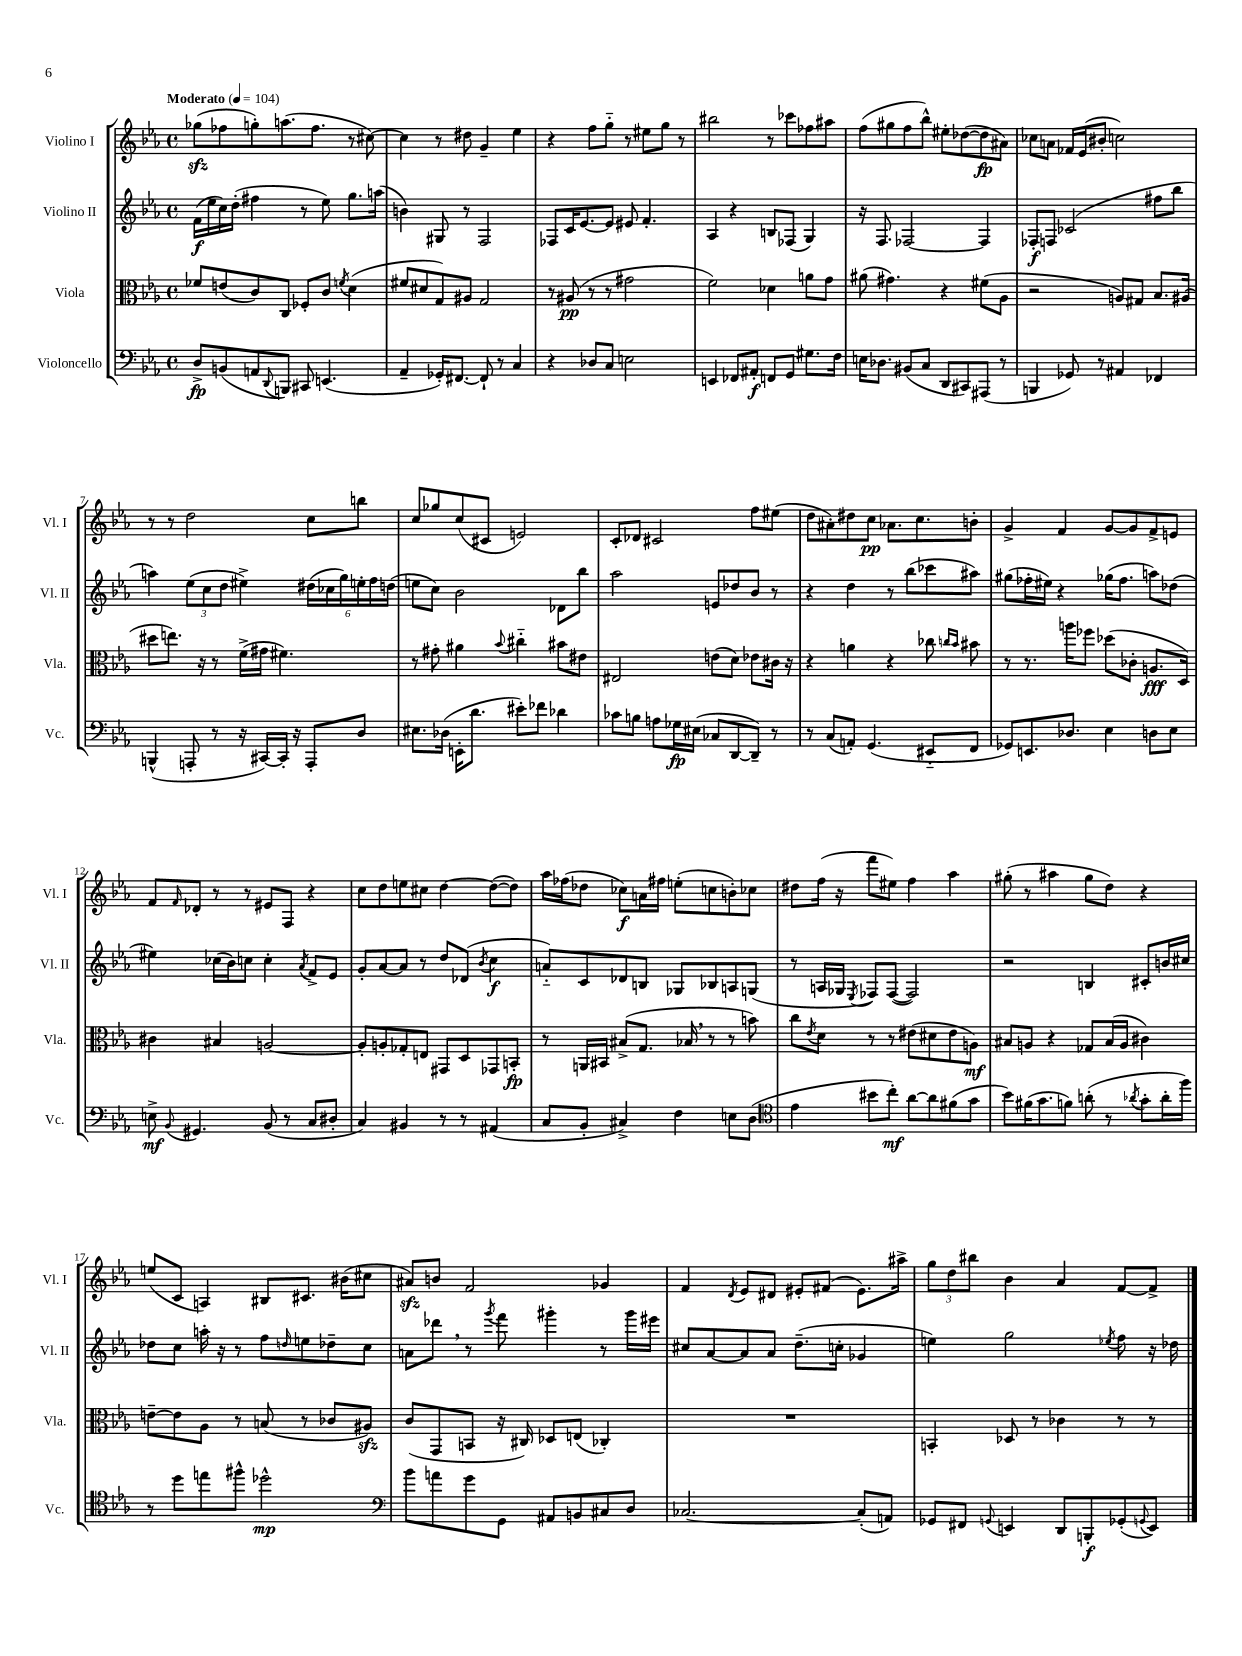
<<
\new StaffGroup <<
\new Staff = "s0" \with { instrumentName = "Violino I" shortInstrumentName = "Vl. I" } {
    \clef treble \key ees \major \defaultTimeSignature \time 4/4 \tempo "Moderato" 4 = 104
    ges''8\sfz( fes''8 g''8-.) a''8.( fes''8. r8 cis''8~) |
    cis''4 r8 dis''8 g'4-- ees''4 |
    r4 f''8 g''8-_ r8 eis''8 g''8 r8 |
    bis''2 r8 ces'''8 fes''8 ais''8 |
    f''8( gis''8 f''8 bes''8-^) eis''8-. des''8~( des''8\fp ais'8) |
    ces''8 a'8 fes'16 ees'16( bis'8-. c''2) |
    r8 r8 d''2 c''8 b''8 |
    c''8 ges''8 c''8( cis'8 e'2) |
    c'8-. des'8 cis'2 f''8 eis''8( |
    d''8 ais'8-.) dis''8 c''8\pp aes'8. c''8. b'8-. |
    g'4-> f'4 g'8~ g'8 f'8-> e'8 |
    f'8 \grace { f'16 } des'8-. r8 r8 eis'8 f8 r4 |
    c''8 d''8 e''8 cis''8 d''4~ d''8~( d''8) |
    aes''16 fes''16( des''8 ces''8\f) a'16 fis''16 e''8-.( c''8 b'8-.) ces''8 |
    dis''8 f''16( r16 f'''8 eis''8) f''4 aes''4 |
    gis''8-.( r8 ais''4 gis''8 d''8) r4 |
    e''8( c'8 a4) bis8 cis'8. bis'16( cis''8 |
    ais'8\sfz) b'8 f'2 ges'4 |
    f'4 \acciaccatura { d'8 } ees'8 dis'8 eis'8-. fis'8( eis'8.) ais''16-> |
    \tuplet 3/2 { g''8 d''8 bis''8 } bes'4 aes'4 f'8~ f'8-> \bar "|." |
}
\new Staff = "s1" \with { instrumentName = "Violino II" shortInstrumentName = "Vl. II" } {
    \clef treble \key ees \major \defaultTimeSignature \time 4/4
    f'16\f( ees''16 c''16) d''16-.( fis''4 r8 ees''8) g''8. a''16( |
    b'4) gis8 r8 f2 |
    fes8 c'16 ees'8.~ ees'8 eis'8 f'4.-. |
    aes4 r4 b8 fes8( g4) |
    r16 f8. fes2~ fes4 |
    fes8-.\f f8 ces'2( fis''8 bes''8 |
    a''4) \tuplet 3/2 { ees''8( c''8 d''8 } eis''4->) \tuplet 6/4 { dis''16( ces''16 g''16) e''16-. f''16 d''16( } |
    e''8 c''8) bes'2 des'8 bes''8 |
    aes''2 e'8 des''8 bes'8 r8 |
    r4 d''4 r8 bes''8( ces'''8 ais''8) |
    gis''8( fes''16-. eis''16) r4 ges''16( fes''8. a''8) des''8( |
    eis''4) ces''16( bes'16) c''8 c''4-. \acciaccatura { aes'8 } f'8-> ees'8 |
    g'8-. aes'8~ aes'8 r8 d''8 des'8( \acciaccatura { bes'8 } c''4\f |
    a'8-_) c'8 des'8 b8 ges8 bes8 a8 g8( |
    r8 a16 ges16 \acciaccatura { ees8 } fes8) fes8~( fes2) |
    r2 b4 cis'8-. b'16 cis''16 |
    des''8 c''8 a''16-. r16 r8 f''8 \grace { d''16 } e''8 des''8-- c''8 |
    a'8 des'''8 \breathe r8 \acciaccatura { g'''8 } f'''8 gis'''4-. r8 gis'''16 eis'''16 |
    cis''8 aes'8~ aes'8 aes'8 d''8.--( c''16-. ges'4 |
    e''4) g''2 \acciaccatura { ees''8 } f''8 r16 des''16 \bar "|." |
}
\new Staff = "s2" \with { instrumentName = "Viola" shortInstrumentName = "Vla." } {
    \clef alto \key ees \major \defaultTimeSignature \time 4/4
    fes'8 e'8( c'8) c8 fes8-. c'8 \acciaccatura { f'8 } d'4( |
    fis'8 dis'8 g8) ais8 g2 |
    r8 ais8\pp( r8 r8 gis'2 |
    f'2) des'4 a'8 g'8 |
    ais'8( gis'4.) r4 fis'8( aes8 |
    r2 a8) gis8 bes8. ais16( |
    dis''8 e''8.) r16 r8 f'16->( gis'16 fis'4.) |
    r8 gis'8-. ais'4 \appoggiatura { bes'8 } cis''4-_ bis'8 eis'8 |
    eis2 e'8( d'8) ees'8 cis'16 r16 |
    r4 a'4 r4 ces''8 \grace { c''16 bes'16 } bis'8 |
    r8 r8. a''16 fes''8 des''8( ces'8-. a8.\fff d16) |
    cis'4 bis4 a2~ |
    a8-. a8-. ges8-. e8 gis,8 d8 ges,8 b,8-.\fp |
    r8 a,16 bis,16 bis8->( g8. bes16 \breathe r8 r8 b'8) |
    c''8 \acciaccatura { ees'8 } d'8 r8 r8 eis'8( dis'8 eis'8 a8\mf) |
    bis8 a8 r4 ges8 bis16( a16 cis'4) |
    e'8~-- e'8 aes8 r8 b8( r8 ces'8 ais8\sfz) |
    c'8( g,8 b,8 r16 cis16) des8 e8( ces4-.) |
    R1 |
    b,4-. des8 r8 ces'4 r8 r8 \bar "|." |
}
\new Staff = "s3" \with { instrumentName = "Violoncello" shortInstrumentName = "Vc." } {
    \clef bass \key ees \major \defaultTimeSignature \time 4/4
    d8->\fp b,8( a,8 \appoggiatura { d,8 } b,,8) cis,8 e,4.( |
    aes,4-- ges,16-.) fis,8.~ fis,8-! r8 c4 |
    r4 des8 c8 e2 |
    e,4 fes,8 ais,8-.\f f,8 g,8 gis8. f16 |
    e16 des8. bis,8( c8 d,8 cis,8) ais,,8( r8 |
    b,,4 ges,8) r8 ais,4 fes,4 |
    b,,4-^( a,,8-. r8 r16 cis,16~) cis,16-. r16 a,,8-. d8 |
    eis8. des16( e,16-. d'8. eis'8-.) fes'8 des'4 |
    ces'8 b8 a8 ges16\fp eis16( ces8 d,8~ d,8--) r8 |
    r8 c8( a,8-.) g,4.( eis,8-_ f,8 |
    ges,8) e,8. des8. ees4 d8 ees8 |
    e8->\mf \appoggiatura { bes,8 } gis,4. bes,8( r8 c8 dis8-. |
    c4) bis,4 r8 r8 ais,4( |
    c8 bes,8-. cis4->) f4 e8 d8( |
    \clef tenor ees'4 bis'8 c''8-.\mf) aes'8~ aes'8 fis'8( g'8 |
    bes'8) fis'16( g'8. f'8) a'8-.( r8 \acciaccatura { aes'8 } g'8-. aes'16-. f''16) |
    r8 d''8 e''8 fis''8-^ des''2-^\mp |
    \clef bass bes'8 a'8 g'8 g,8 ais,8 b,8 cis8 d8 |
    ces2.~ ces8-.( a,8) |
    ges,8 fis,8 \appoggiatura { g,8 } e,4 d,8 b,,8-.\f ges,8-.( \appoggiatura { g,8 } e,8) \bar "|." |
}
>>
>>
